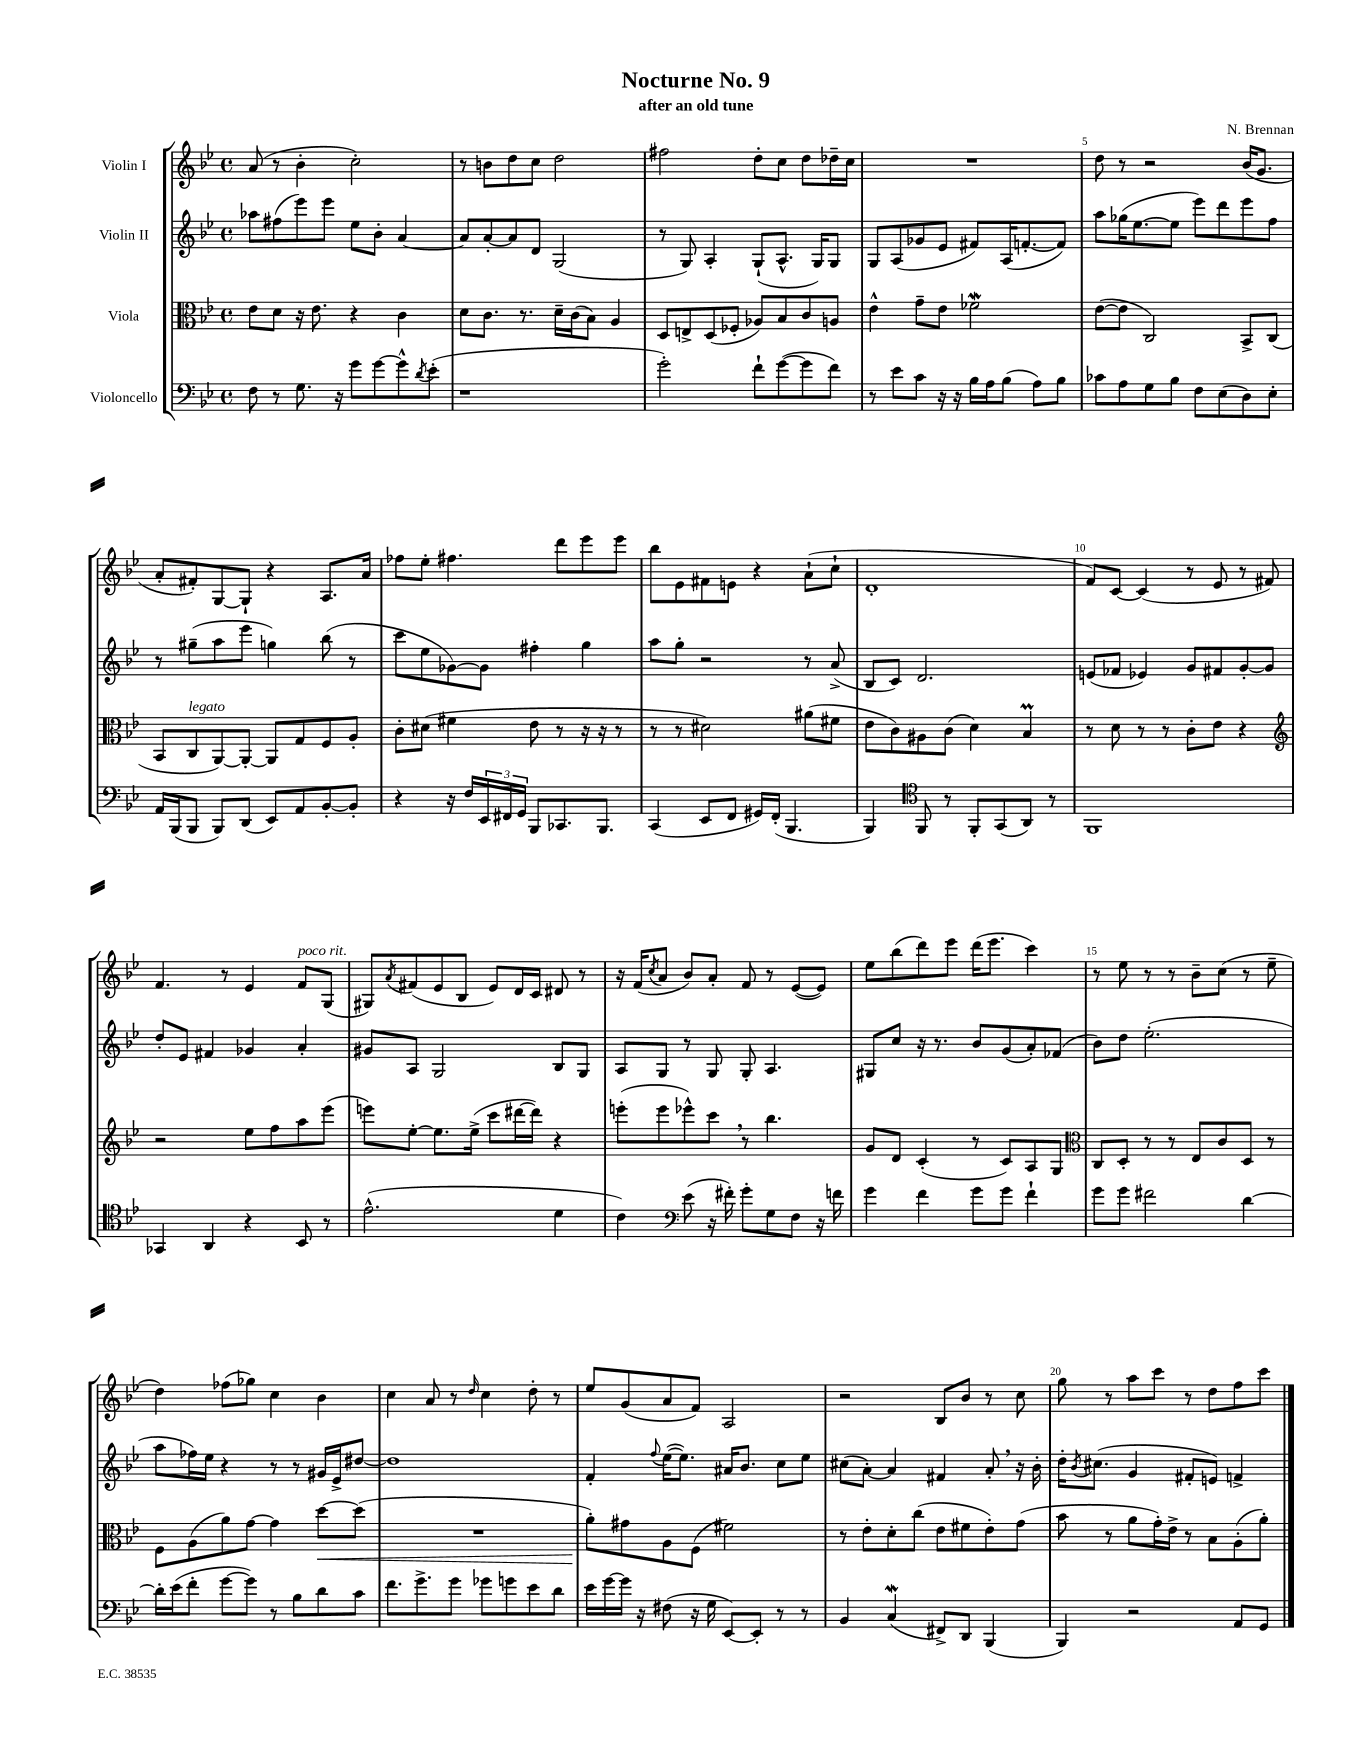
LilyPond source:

\header { title = "Nocturne No. 9" composer = "N. Brennan" subtitle = "after an old tune" }
<<
\new StaffGroup <<
\new Staff = "s0" \with { instrumentName = "Violin I" } {
    \clef treble \key bes \major \defaultTimeSignature \time 4/4
    a'8( r8 bes'4-. c''2-.) |
    r8 b'8 d''8 c''8 d''2 |
    fis''2 d''8-. c''8 d''8 des''16-- c''16 |
    R1 |
    d''8 r8 r2 bes'16( g'8. |
    a'8-. fis'8-.) g8~ g8-! r4 a8. a'16 |
    fes''8 ees''8-. fis''4. d'''8 ees'''8 ees'''8 |
    bes''8 ees'8 fis'8 e'8 r4 a'8-!( c''8-! |
    d'1-. |
    f'8) c'8~ c'4( r8 ees'8 r8 fis'8) |
    f'4. r8 ees'4 f'8^\markup { \italic "poco rit." } g8( |
    gis8) \acciaccatura { a'8 } fis'8( ees'8 bes8 ees'8) d'16 c'16 dis'8 r8 |
    r16 f'16( \acciaccatura { c''8 } a'8 bes'8) a'8-. f'8 r8 ees'8~( ees'8) |
    ees''8 bes''8( d'''8) ees'''8 d'''16( ees'''8. c'''4) |
    r8 ees''8 r8 r8 bes'8-- c''8( r8 ees''8-- |
    d''4) fes''8( ges''8) c''4 bes'4 |
    c''4 a'8 r8 \grace { d''16 } c''4 d''8-. r8 |
    ees''8 g'8( a'8 f'8) a2 |
    r2 bes8 bes'8 r8 c''8 |
    g''8 r8 a''8 c'''8 r8 d''8 f''8 c'''8 \bar "|." |
}
\new Staff = "s1" \with { instrumentName = "Violin II" } {
    \clef treble \key bes \major \defaultTimeSignature \time 4/4
    aes''8 fis''8( ees'''8) ees'''8 ees''8 bes'8-. a'4~ |
    a'8 a'8~-. a'8 d'8 g2( |
    r8 g8) a4-. g8-!( a8.-^ g16) g8 |
    g8 a8( ges'8 ees'8 fis'8) a16( f'8.~-. f'8) |
    a''8 ges''16( ees''8.~ ees''8 ees'''8) d'''8 ees'''8 f''8 |
    r8 gis''8--( a''8 ees'''8 g''4) bes''8( r8 |
    c'''8 ees''8 ges'8~) ges'8 fis''4-. g''4 |
    a''8 g''8-. r2 r8 a'8->( |
    bes8 c'8) d'2. |
    e'8( fes'8 ees'4) g'8 fis'8 g'8~-. g'8 |
    d''8-. ees'8 fis'4 ges'4 a'4-. |
    gis'8 a8 g2 bes8 g8 |
    a8 g8 r8 g8 g8-. a4. |
    gis8 c''8 r16 r8. bes'8 g'8( a'8-.) fes'8( |
    bes'8) d''8 ees''2.-.( |
    a''8 fes''16) ees''16 r4 r8 r8 gis'16 ees'16-> dis''8~ |
    dis''1 |
    f'4-. \appoggiatura { f''8 } ees''16~( ees''8.) ais'16 bes'8. c''8 ees''8 |
    cis''8( a'8~-.) a'4 fis'4 a'8-. \breathe r16 bes'16-. |
    d''16-. \acciaccatura { bes'8 } cis''8.( g'4 fis'8-. e'8) f'4-> \bar "|." |
}
\new Staff = "s2" \with { instrumentName = "Viola" } {
    \clef alto \key bes \major \defaultTimeSignature \time 4/4
    ees'8 d'8 r16 ees'8. r4 c'4 |
    d'8 c'8. r8. d'16-- c'16( bes8) a4 |
    d8 e8-> d8( fes8-. aes8) bes8 c'8 a8 |
    ees'4-^ g'8-- ees'8 fes'2\mordent |
    ees'8~( ees'8 c2) bes,8-> c8( |
    bes,8 c8^\markup { \italic "legato" } a,8~) a,8~-. a,8 g8 f8 a8-. |
    c'8-. dis'8( fis'4 ees'8 r8 r16 r16 r8 |
    r8 r8 dis'2) ais'8( fis'8 |
    ees'8 c'8) ais8 c'8( d'4) bes4\prall |
    r8 d'8 r8 r8 c'8-. ees'8 r4 |
    \clef treble r2 ees''8 f''8 a''8 ees'''8( |
    e'''8) ees''8~-. ees''8. ees''16->( c'''8 dis'''16~ dis'''16) r4 |
    e'''8-.( e'''8 ees'''8-^) c'''8 \breathe r8 bes''4. |
    g'8 d'8 c'4-.( r8 c'8) a8 g8 |
    \clef alto c8 d8-. r8 r8 ees8 c'8 d8 r8 |
    f8 a8( a'8) g'8~ g'4 d''8~\< d''8( |
    R1 |
    a'8-.\!) gis'8 a8 f8( fis'2) |
    r8 ees'8-. d'8-. c''8( ees'8 fis'8 ees'8-.) g'8( |
    bes'8 r8 a'8 g'16-.) ees'16-> r8 bes8 a8-.( a'8-.) \bar "|." |
}
\new Staff = "s3" \with { instrumentName = "Violoncello" } {
    \clef bass \key bes \major \defaultTimeSignature \time 4/4
    f8 r8 g8. r16 g'8 g'8~ g'8-^ \acciaccatura { d'8 } ees'8-.( |
    r1 |
    g'2-.) f'8-! g'8~( g'8 f'8) |
    r8 ees'8 c'8 r16 r16 bes16 a16 bes8( a8) bes8 |
    ces'8 a8 g8 bes8 f8 ees8( d8) ees8-. |
    a,16 bes,,16( bes,,8 bes,,8) d,8( ees,8) a,8 bes,8~-. bes,8-. |
    r4 r16 f16 \tuplet 3/2 { ees,16 fis,16 g,16 } bes,,8 ces,8. bes,,8. |
    c,4( ees,8 f,8 gis,16) f,16-.( bes,,4. |
    bes,,4) \clef tenor f,8 r8 f,8-. g,8( a,8) r8 |
    f,1 |
    ges,4 a,4 r4 bes,8 r8 |
    ees'2.-^( d'4 |
    c'4) \clef bass ees'8( r16 fis'16-.) g'8-. g8 f8 r16 f'16 |
    g'4 f'4 g'8 g'8 f'4-! |
    g'8 g'8 fis'2 d'4~ |
    d'16-. ees'16( f'8-. g'8~ g'8) r8 bes8 d'8 c'8 |
    f'8. g'8.-> g'8 ges'8 g'8 ees'8 d'8 |
    ees'16 g'16~ g'16 r16 fis8( r16 g16 ees,8~) ees,8-. r8 r8 |
    bes,4 c4\mordent( fis,8->) d,8 bes,,4( |
    bes,,4) r2 a,8 g,8 \bar "|." |
}
>>
>>
\layout { \context { \Score \override BarNumber.break-visibility = ##(#f #t #t) barNumberVisibility = #(every-nth-bar-number-visible 5) } }
